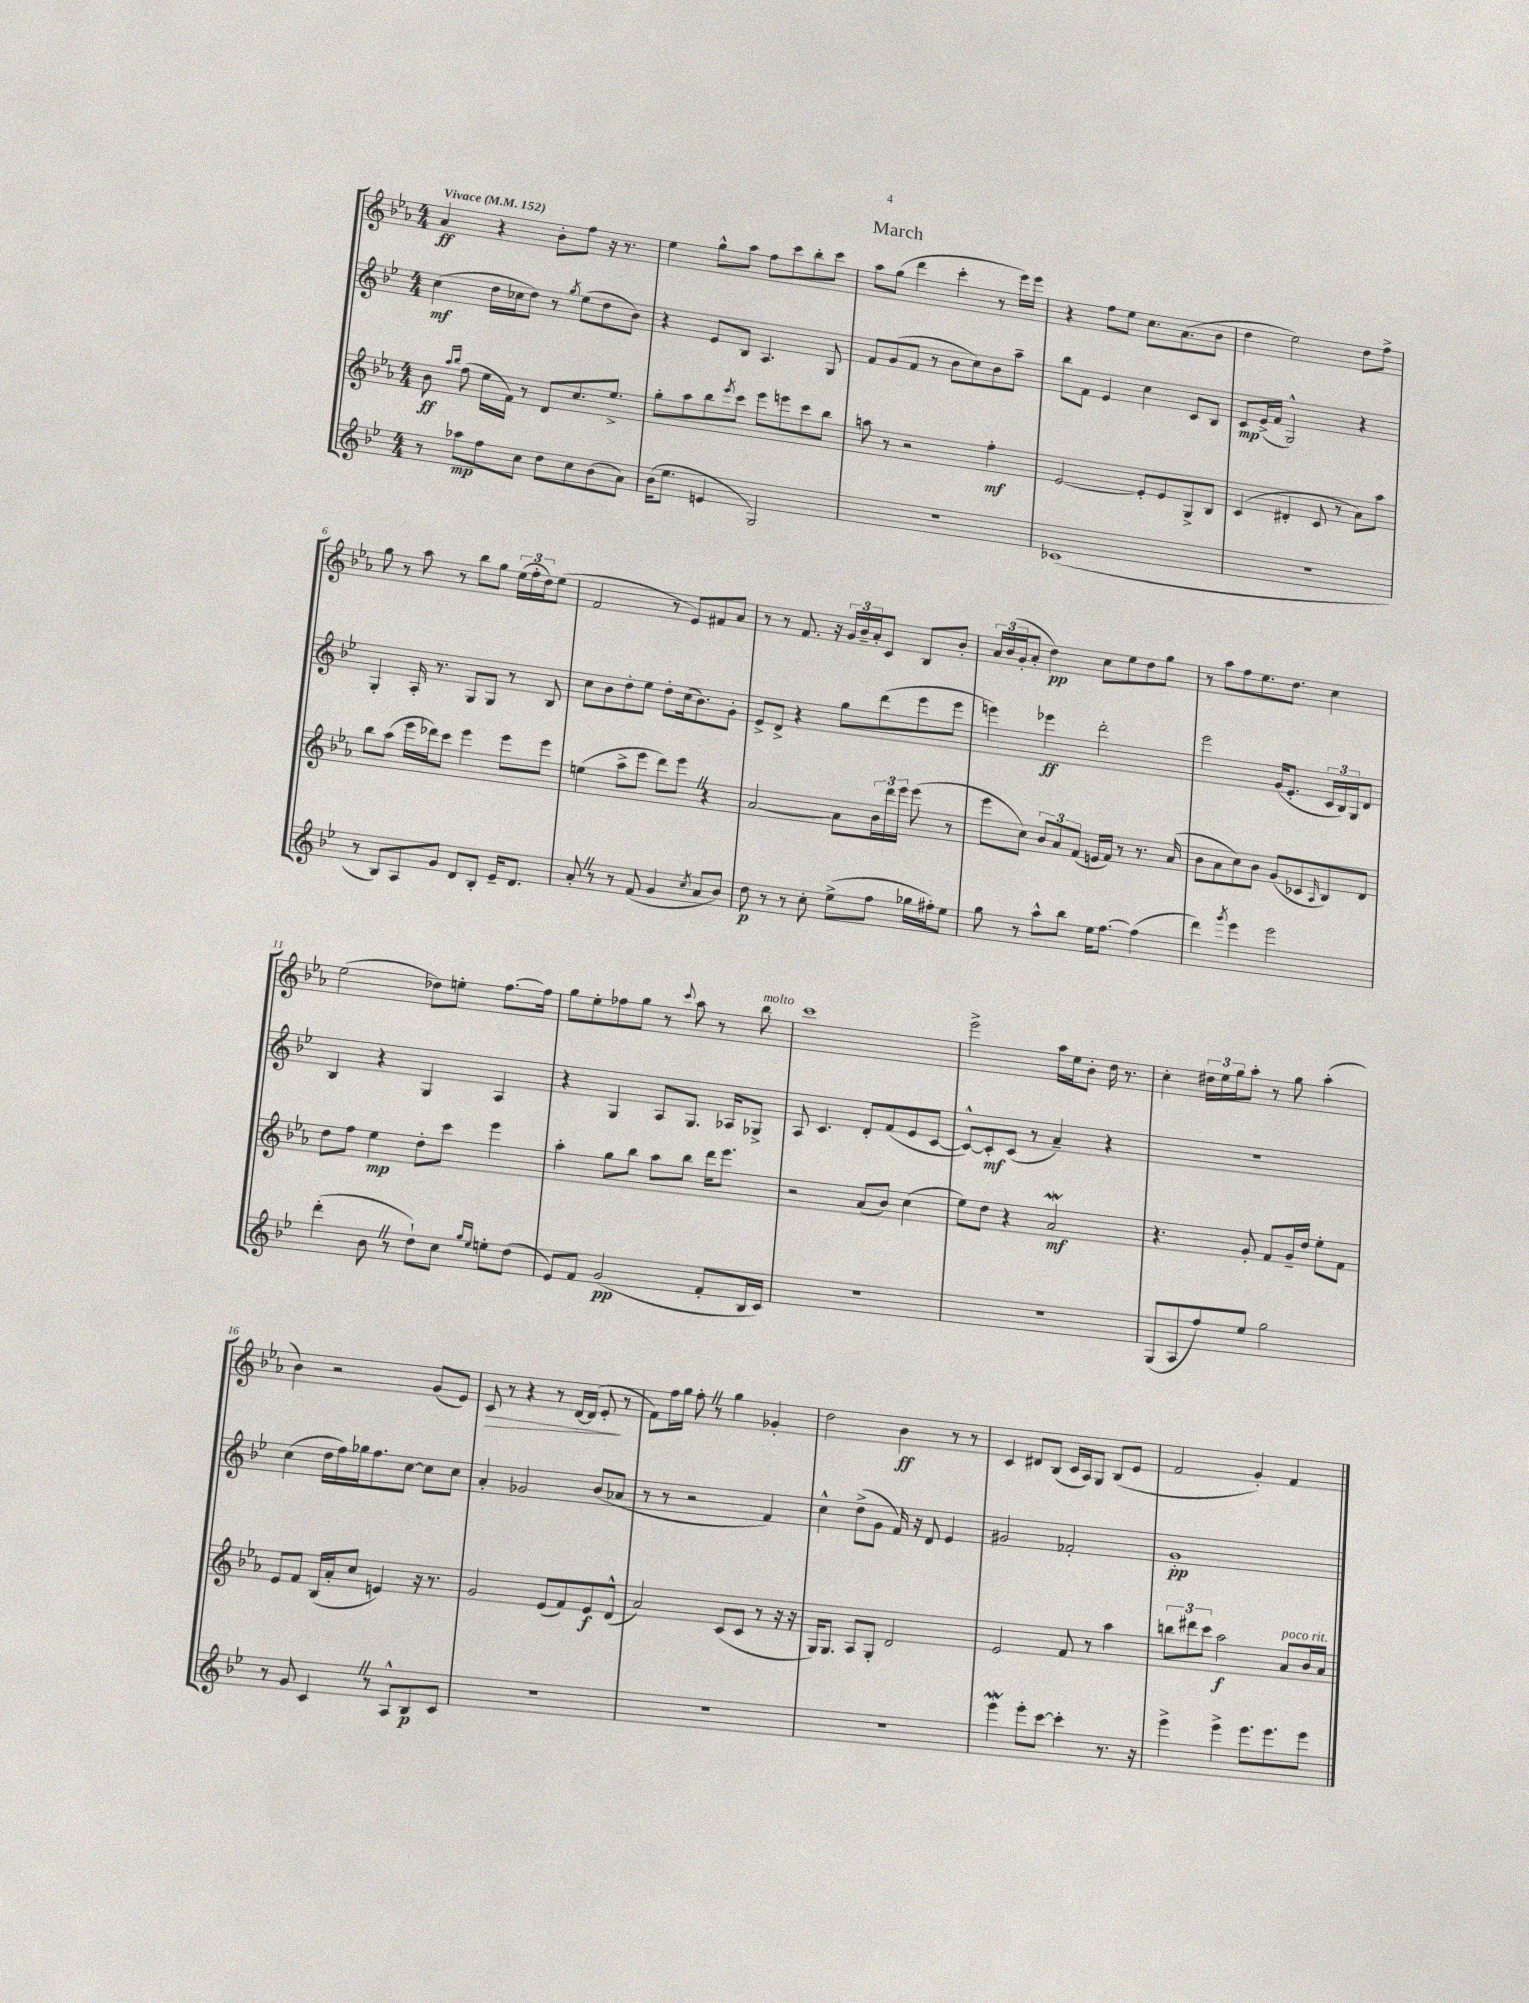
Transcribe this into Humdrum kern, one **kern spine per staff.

**kern	**kern	**kern	**kern
*staff4	*staff3	*staff2	*staff1
*clefG2	*clefG2	*clefG2	*clefG2
*k[b-e-]	*k[b-e-a-]	*k[b-e-]	*k[b-e-a-]
*M4/4	*M4/4	*M4/4	*M4/4
*MM152	*MM152	*MM152	*MM152
8r	8b-	(4cc	4a-
.	16qqaa-	.	.
.	16qqbb-	.	.
8aa-	(8ff	.	.
8ff	16ee-	16dd	4r
.	16f)	16cc-	.
8cc	8r	8dd)	.
8dd	8d	8r	8b-'
.	.	8qgg	.
8cc	8.cc	(8ee-	8ff
(8b-	.	8dd	16r
.	8.ee-^	.	8.r
8a)	.	8b-)	.
=	=	=	=
(16b-	8gg'	4r	4ee-
8.ee-	.	.	.
.	8aa-	.	.
4e	8bb-	8e-	8gg^^
.	8qeee-	.	.
.	8ccc	8B-	8aa-
2G)	8eee-	4.A	8ff
.	8eee	.	8ccc
.	8ccc	.	8bb-'
.	8bb-	8G	8ccc
=	=	=	=
1r	8aa	8f	8aa-
.	8r	(8g	(8gg
.	2r	8f	4ddd
.	.	8r	.
.	.	8b-	4ccc'
.	.	8cc)	.
.	4ff'	8b-	8r
.	.	8aa~	16eee-)
.	.	.	16eee-
=	=	=	=
(1c-	[2e-	8bb-	4r
.	.	8f	.
.	.	4e-	8ff
.	.	.	8ee-
.	8e-']	4cc	8.cc
.	8e-	.	.
.	.	.	(8.a-
.	8G^	8c	.
.	8B-	8B-	8b-
=	=	=	=
1r	(4c	8c	4dd
.	.	(16e-^	.
.	.	16f	.
.	4d#'	2G^^)	2ee-)
.	8c	.	.
.	8r	.	.
.	8a-)	4r	8dd
.	8aa-	.	8ff^
=	=	=	=
8r	8bb-	4G'	8gg
8B-)	(8aa-	.	8r
8A	16eee-	16A'	8aa-
.	16ddd-)	8.r	.
8g	8ccc	.	8r
8d	4eee-	8G	8bb-
8B-'	.	8G	8gg
16e-~	8eee-	8r	(24ee-
.	.	.	24ff'
8.d	.	.	.
.	.	.	24dd)
.	8eee-	8B-	(8ee-
=	=	=	=
8a'	(4ee	8cc	2f
8r	.	8b-	.
8r	8aa-^	8dd'	.
(8f	8eee-	8ee-	.
4g	8ddd)	8dd'	8r
.	8eee-	(16cc	8e-)
.	.	8.b-)	.
8qcc	.	.	.
8a	4r	.	8f#
8b-)	.	8g'	8a-
=	=	=	=
8dd	[2a-	8e-^	8r
8r	.	8d^	8r
8r	.	4r	8.f
8cc'	.	.	.
.	.	.	16r
(8ee-^	8a-]	8gg	24g
.	.	.	24b-~
.	.	.	24a-'
8ff	24b-	(8ddd	8c
.	24ddd	.	.
.	24eee-	.	.
16gg-	(8eee-	8eee-	8B-
16ff#')	.	.	.
8ee-	8r	8eee-	8b-'
=	=	=	=
8gg	8eee-	4eee)	24a-
.	.	.	(24b-
.	.	.	24g'
8r	8cc)	.	8a-'
8aa^^	12b-	4eee-	4dd)
.	12a-	.	.
8bb-	.	.	.
.	(12f	.	.
16ee-	16e	2ddd'	8cc
[8.ff	16f)	.	.
.	8r	.	8ee-
(4ff]	8.r	.	8dd
.	.	.	8gg
.	(16a-	.	.
=	=	=	=
4ddd)	8b-	2eee-	8r
.	8a-	.	8aa-
8qggg	.	.	.
4eee-	8cc)	.	8ff
.	8b-	.	8.ee-
2eee-	(8g	(16g	.
.	.	8.e-'	8.dd
.	8c-	.	.
.	16qqA-	.	.
.	8B-)	24c	4cc
.	.	24B-)	.
.	.	24G	.
.	8d	8d	.
=	=	=	=
(4ddd'	8dd	4B-	(2ee-
.	8ff	.	.
8b-	4ee-	4r	.
8r	.	.	.
8dd`)	8dd'	4G	8dd-)
8cc	8ccc	.	8ee'
16qqgg	.	.	.
16qqee-	.	.	.
8ee'	4eee-	4A	[8.ff
(8dd	.	.	.
.	.	.	16ff]
=	=	=	=
8e-)	4aa-'	4r	8gg
8f	.	.	8ee-'
(2g	8gg	4G	8ff-
.	8bb-	.	8gg
.	8aa-	8A	8r
.	.	.	8qqccc
.	8bb-	8.G	8aa-
8f'	16ddd	.	8r
.	8.eee-	16A-	.
16B-	.	8G-^	8bb-
16c)	.	.	.
=	=	=	=
1r	2r	8A	1ccc
.	.	4.c	.
.	(8a-	8d'	.
.	8b-)	(8f	.
.	(4cc	8e-	.
.	.	[8c	.
=	=	=	=
1r	8ee-)	8c^^_)	2eee-^
.	8dd	8c']	.
.	4r	(8c	.
.	.	8r	.
.	2a-	4a~)	16aa-
.	.	.	16ee-
.	.	.	8b-'
.	.	4r	16dd
.	.	.	8.r
=	=	=	=
(8G	4.r	1r	4cc'
8A	.	.	.
8ff)	.	.	24dd#
.	.	.	24ee-
.	.	.	24gg
8ee-	8g'	.	8aa-'
2gg	8f	.	8r
.	16g~	.	8gg
.	16dd	.	.
.	8ee-'	.	(4aa-'
.	8f	.	.
=	=	=	=
8r	8e-	(4cc	4b-)
8g	8f	.	.
4c	(16B-	16dd	2r
.	16a-'	16ff)	.
.	8cc	16gg-	.
.	.	8.ff	.
8r	4e)	.	.
8A^^	.	[8cc	.
8B-	16r	8cc]	(8g
.	8.r	.	.
8c	.	8cc	8e-)
=	=	=	=
1r	2g	4a'	8c
.	.	.	8r
.	.	2g-	4r
.	(8e-	.	8r
.	8f)	.	[16d
.	.	.	(16d]
.	8e-	(8b-	8e-'
.	(8d^^	8a-	8r
=	=	=	=
1r	2a-)	8r	8f)
.	.	8r	16ff
.	.	.	16gg
.	.	2r	8ff'
.	.	.	8r
.	(8c	.	4gg
.	8c	.	.
.	8r	4f)	4g-'
.	16r	.	.
.	16r	.	.
=	=	=	=
1r	16G)	4cc^^	2dd
.	8.G	.	.
.	8A-	(8dd^	.
.	8G'	8g	.
.	2d	16f)	4b-
.	.	16r	.
.	.	8d	.
.	.	4e-	8r
.	.	.	8r
=	=	=	=
4eee-	2e-	2g#	4c
8eee-'	.	.	8d#
[8ccc	.	.	(8B-
4ccc']	8f	2f-'	16c
.	.	.	16A-)
.	8r	.	8G
8.r	4aa-	.	(8B-
.	.	.	8e-
16r	.	.	.
=	=	=	=
4eee-^	12bb	1g'	2f
.	12ddd#	.	.
.	12ccc	.	.
4eee-^	2aa-	.	.
8.eee-	.	.	4g')
8.eee-	.	.	.
.	8a-	.	4f
8eee-	16b-	.	.
.	16a-	.	.
==	==	==	==
*-	*-	*-	*-
